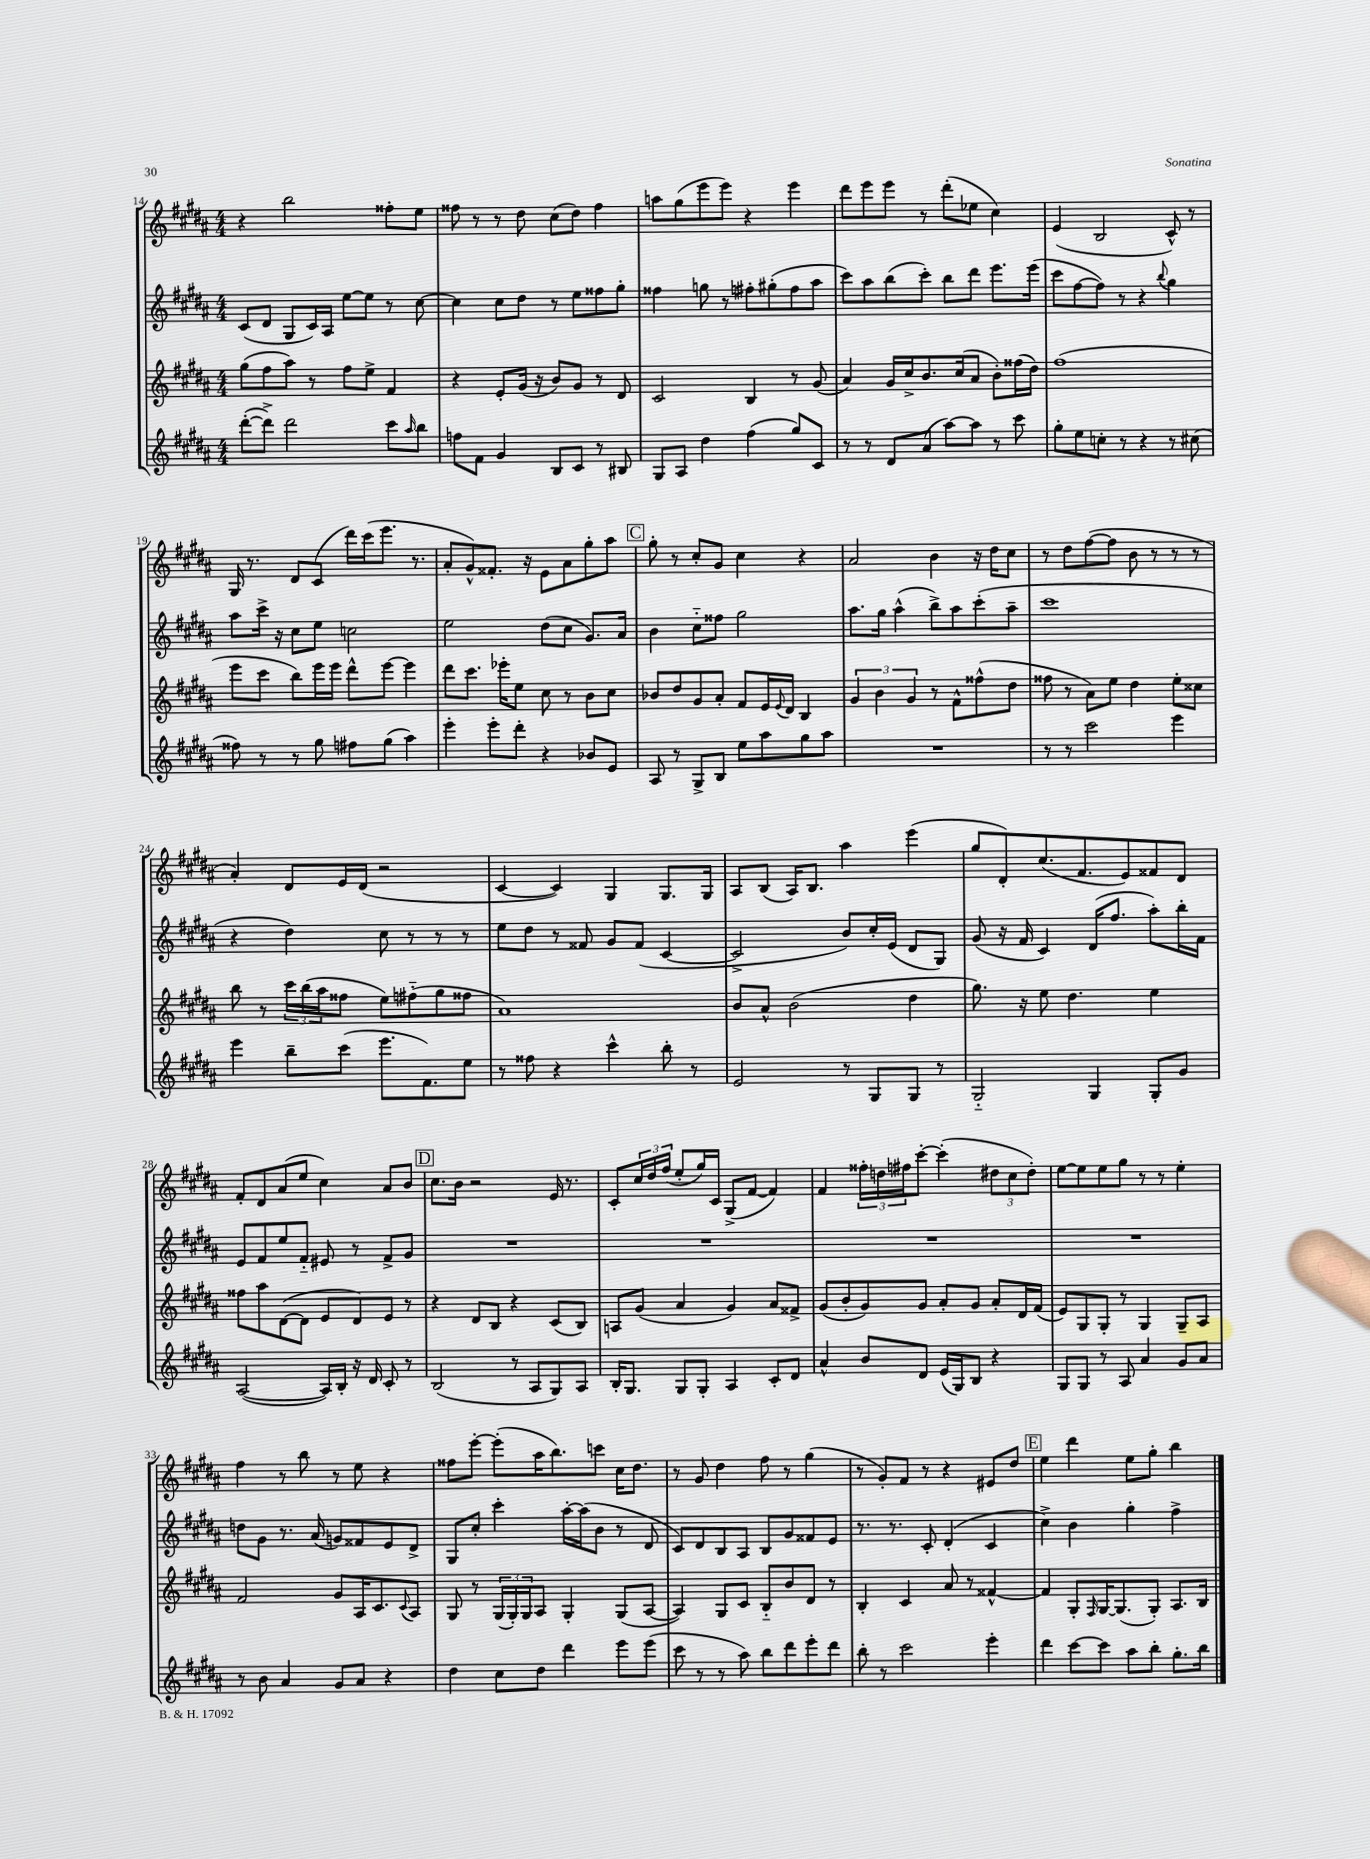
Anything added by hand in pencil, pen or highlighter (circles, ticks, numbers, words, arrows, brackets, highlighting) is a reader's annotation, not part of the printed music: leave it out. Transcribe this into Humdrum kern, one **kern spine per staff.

**kern	**kern	**kern	**kern
*staff4	*staff3	*staff2	*staff1
*clefG2	*clefG2	*clefG2	*clefG2
*k[f#c#g#d#a#]	*k[f#c#g#d#a#]	*k[f#c#g#d#a#]	*k[f#c#g#d#a#]
*M4/4	*M4/4	*M4/4	*M4/4
([8ddd#'	(8gg#	(8c#	4r
8ddd#^])	8ff#	8d#	.
2ddd#	8aa#)	8G#	2bb
.	8r	16c#)	.
.	.	16A#	.
.	8ff#	[8ee	.
.	8ee^	8ee]	.
8ccc#	4f#	8r	8ff##'
16qqaa#	.	.	.
8bb	.	[8cc#	8ee
=	=	=	=
8ff	4r	4cc#]	8ff##
8f#	.	.	8r
4g#	8e'	8cc#	8r
.	(16g#	8dd#	8dd#
.	16r	.	.
8B	8b)	8r	(8cc#
8c#	8g#	8ee	8dd#)
8r	8r	8ff##	4ff##
8B#	8d#	8gg#'	.
=	=	=	=
8G#	2c#	4ff##	8aa
8A#	.	.	(8gg#
4dd#	.	8gg	8eee
.	.	8r	8eee)
(4ff#	4B	8ff#'	4r
.	.	(8gg#'	.
8gg#)	8r	8ff#	4eee
8c#	(8g#	8aa#	.
=	=	=	=
8r	4a#)	8ccc#)	8ddd#
8r	.	8aa#	8eee
8d#	16g#	(8bb	8eee
.	16cc#^	.	.
(8a#	8.b	8ccc#')	8r
[8aa#)	.	8bb	(8ddd#'
.	(16cc#	.	.
8aa#]	8a#	8ddd#	8ee-
8r	8b')	8.eee	4cc#)
8ccc#	(16ff##	.	.
.	16dd#)	(16eee	.
=	=	=	=
8gg#'	(1ff#	8ccc#	(4e
8ee	.	[8ff#	.
8cc'	.	8ff#])	2B
8r	.	8r	.
4r	.	4r	.
.	.	8qqbb	.
8r	.	4gg#	8c#^^)
(8cc#	.	.	8r
=	=	=	=
8ff##)	8eee	8aa#	16G#
.	.	.	8.r
8r	8ccc#	16ccc#^	.
.	.	16r	.
8r	8bb)	8cc#	8d#
8gg#	16eee	8ee	(8c#
.	16eee	.	.
8ff#	8ddd#^^	2cc	16ddd#)
.	.	.	(16ccc#
(8gg#	[8eee	.	8.eee
4aa#)	4eee]	.	.
.	.	.	8.r
=	=	=	=
4eee'	8ddd#	2ee	8a#'
.	8.ccc#	.	8g#^^)
8eee'	.	.	8.f##'
.	16eee-'	.	.
8ddd#'	8ee	.	.
.	.	.	16r
4r	8cc#	(8dd#	8e
.	8r	8cc#	8a#
8b-	8b	8.g#)	8gg#'
8e	8cc#	.	8aa#
.	.	16a#	.
=	=	=	=
8A#	8b-	4b	8gg#'
8r	8dd#	.	8r
8G#^	8g#	8cc#'~	8cc#'
8B	8a#'	8ff##	8g#
8ee	8f#	2gg#	4cc#
8aa#	16e	.	.
.	8qqe	.	.
.	16d#	.	.
8gg#	4B	.	4r
8aa#	.	.	.
=	=	=	=
1r	6g#	8.aa#	2a#
.	6b	.	.
.	.	16gg#	.
.	.	(4aa#^^	.
.	6g#	.	.
.	8r	8bb^)	4b
.	8f#^^	8aa#	.
.	(8ff##^^	(8ccc#'	16r
.	.	.	16dd#
.	8dd#	8aa#~	8cc#
=	=	=	=
8r	8ff##	1ccc#	8r
8r	8r	.	8dd#
2ccc#	8a#)	.	([8ff#
.	8ee	.	8ff#]
.	4dd#	.	8b
.	.	.	8r
4eee	8ee'	.	8r
.	8cc##	.	8r
=	=	=	=
4eee	8bb	4r	4a#')
.	8r	.	.
8bb~	24ccc#	4dd#)	8d#
.	(24bb	.	.
.	24aa#	.	.
(8ccc#	8ff##	.	16e
.	.	.	(16d#
8.eee	8ee)	8cc#	2r
.	(8ff#'~	8r	.
8.f#)	.	.	.
.	8gg#	8r	.
8ee	8ff##	8r	.
=	=	=	=
8r	1a#)	8ee	[4c#
8ff##	.	8dd#	.
4r	.	8r	4c#])
.	.	8f##	.
4ccc#^^	.	8g#	4G#
.	.	(8f##	.
8bb'	.	[4c#	8.G#
8r	.	.	.
.	.	.	16G#
=	=	=	=
2e	8b	2c#^]	8A#
.	8a#^^	.	(8B
.	(2b	.	16A#)
.	.	.	8.B
8r	.	8b)	4aa#
8G#	.	16cc#'	.
.	.	(16e	.
8G#	4dd#	8d#	(4eee
8r	.	8G#)	.
=	=	=	=
2G#'~	8.gg#)	(8g#	8gg#
.	.	16r	8d#')
.	16r	16f#	.
.	8ee	4c#)	(8.cc#
.	4.dd#	.	.
.	.	.	8.f#
4G#	.	(16d#	.
.	.	8.ff#	.
.	.	.	8e)
8G#'	4ee	8aa#')	8f##
8g#	.	16bb'	8d#
.	.	16f#	.
=	=	=	=
([2A#	8ff##	8e	8f#'
.	8aa#	8f#	8d#
.	([8d#	8ee	(8a#
.	8d#]	8f#'~	8ee
16A#])	8e	8e#	4cc#)
16B'	.	.	.
16r	8d#)	8r	.
16d#	.	.	.
8c#'	8e	8f#^	8a#
8r	8r	8g#	8b
=	=	=	=
(2B	4r	1r	8.cc#
.	.	.	16b
.	8d#	.	2r
.	8B	.	.
8r	4r	.	.
8A#	.	.	.
8G#)	(8c#	.	16e
.	.	.	8.r
8A#	8B)	.	.
=	=	=	=
16B'	8A	1r	8c#'
8.G#	.	.	.
.	(8g#	.	24cc#
.	.	.	24dd#
.	.	.	(24ff#
8G#	4a#	.	8ee'
8G#'	.	.	16gg#)
.	.	.	16c#
4A#	4g#)	.	(8G#^
.	.	.	[8f#
8c#'	8a#	.	4f#])
8d#	8f##^	.	.
=	=	=	=
4a#^^	(8g#	1r	4f#
.	8b'	.	.
8b	8g#)	.	24ff##'
.	.	.	24dd
.	.	.	24ff#
8d#	8g#	.	[8ccc#'
(16e	8a#'	.	(4ccc#']
16G#)	.	.	.
8B	8g#	.	.
4r	8a#'	.	12dd#
.	.	.	12cc#
.	16d#	.	.
.	.	.	12dd#')
.	(16f#	.	.
=	=	=	=
8G#	8e)	1r	[8ee
8G#	8G#	.	8ee]
8r	8G#'	.	8ee
8A#	8r	.	8gg#
4a#	4G#	.	8r
.	.	.	8r
8g#	8G#~	.	4ee'
8a#	8A#	.	.
=	=	=	=
8r	2f#	8dd	4ff#
8b	.	8g#	.
4a#	.	8.r	8r
.	.	.	8bb
.	.	(16a#	.
8g#	8g#	8g)	8r
8a#	16A#	8f##	8ee
.	8.c#	.	.
4r	.	8e	4r
.	8qqc#	.	.
.	8A#	8d#^	.
=	=	=	=
4dd#	8G#	8G#	8ff##
.	8r	8cc#'	[8eee'
8cc#	(24G#	4ccc#'	(8eee']
.	24G#')	.	.
.	24G#	.	.
8dd#	8A#	.	16aa#
.	.	.	8.bb)
4ddd#	4G#'	[16aa#'	.
.	.	(16aa#]	.
.	.	8b	8ccc
8eee	(8G#	8r	16cc#
.	.	.	8.dd#
(8eee	[8A#	8d#	.
=	=	=	=
8ccc#	4A#])	8c#)	8r
8r	.	8d#	8g#
8r	8G#	8B	4dd#
8aa#)	8c#	8A#	.
8bb	8B'~	8B	8ff#
8ddd#	8b	8g#	8r
8eee'	8d#	8f##	(4gg#
8ddd#	8r	8e	.
=	=	=	=
8bb'	4B'	8.r	8r
8r	.	.	8g#')
.	.	8.r	.
2ccc#	4c#	.	8f#
.	.	8c#'	8r
.	8a#	(4d#'	4r
.	8r	.	.
4eee'	[4f##^^	4c#	8e#
.	.	.	8dd#
=	=	=	=
4ddd#	4f##]	4cc#^)	4ee
[8ccc#	8G#'	4b	4ddd#
.	16qqF#	.	.
8ccc#]	[16G#	.	.
.	(8.G#]	.	.
8aa#	.	4gg#'	8ee
8bb'	8G#')	.	8gg#'
8.gg#'	8.A#	4ff#^	4bb
16bb	16B	.	.
==	==	==	==
*-	*-	*-	*-
